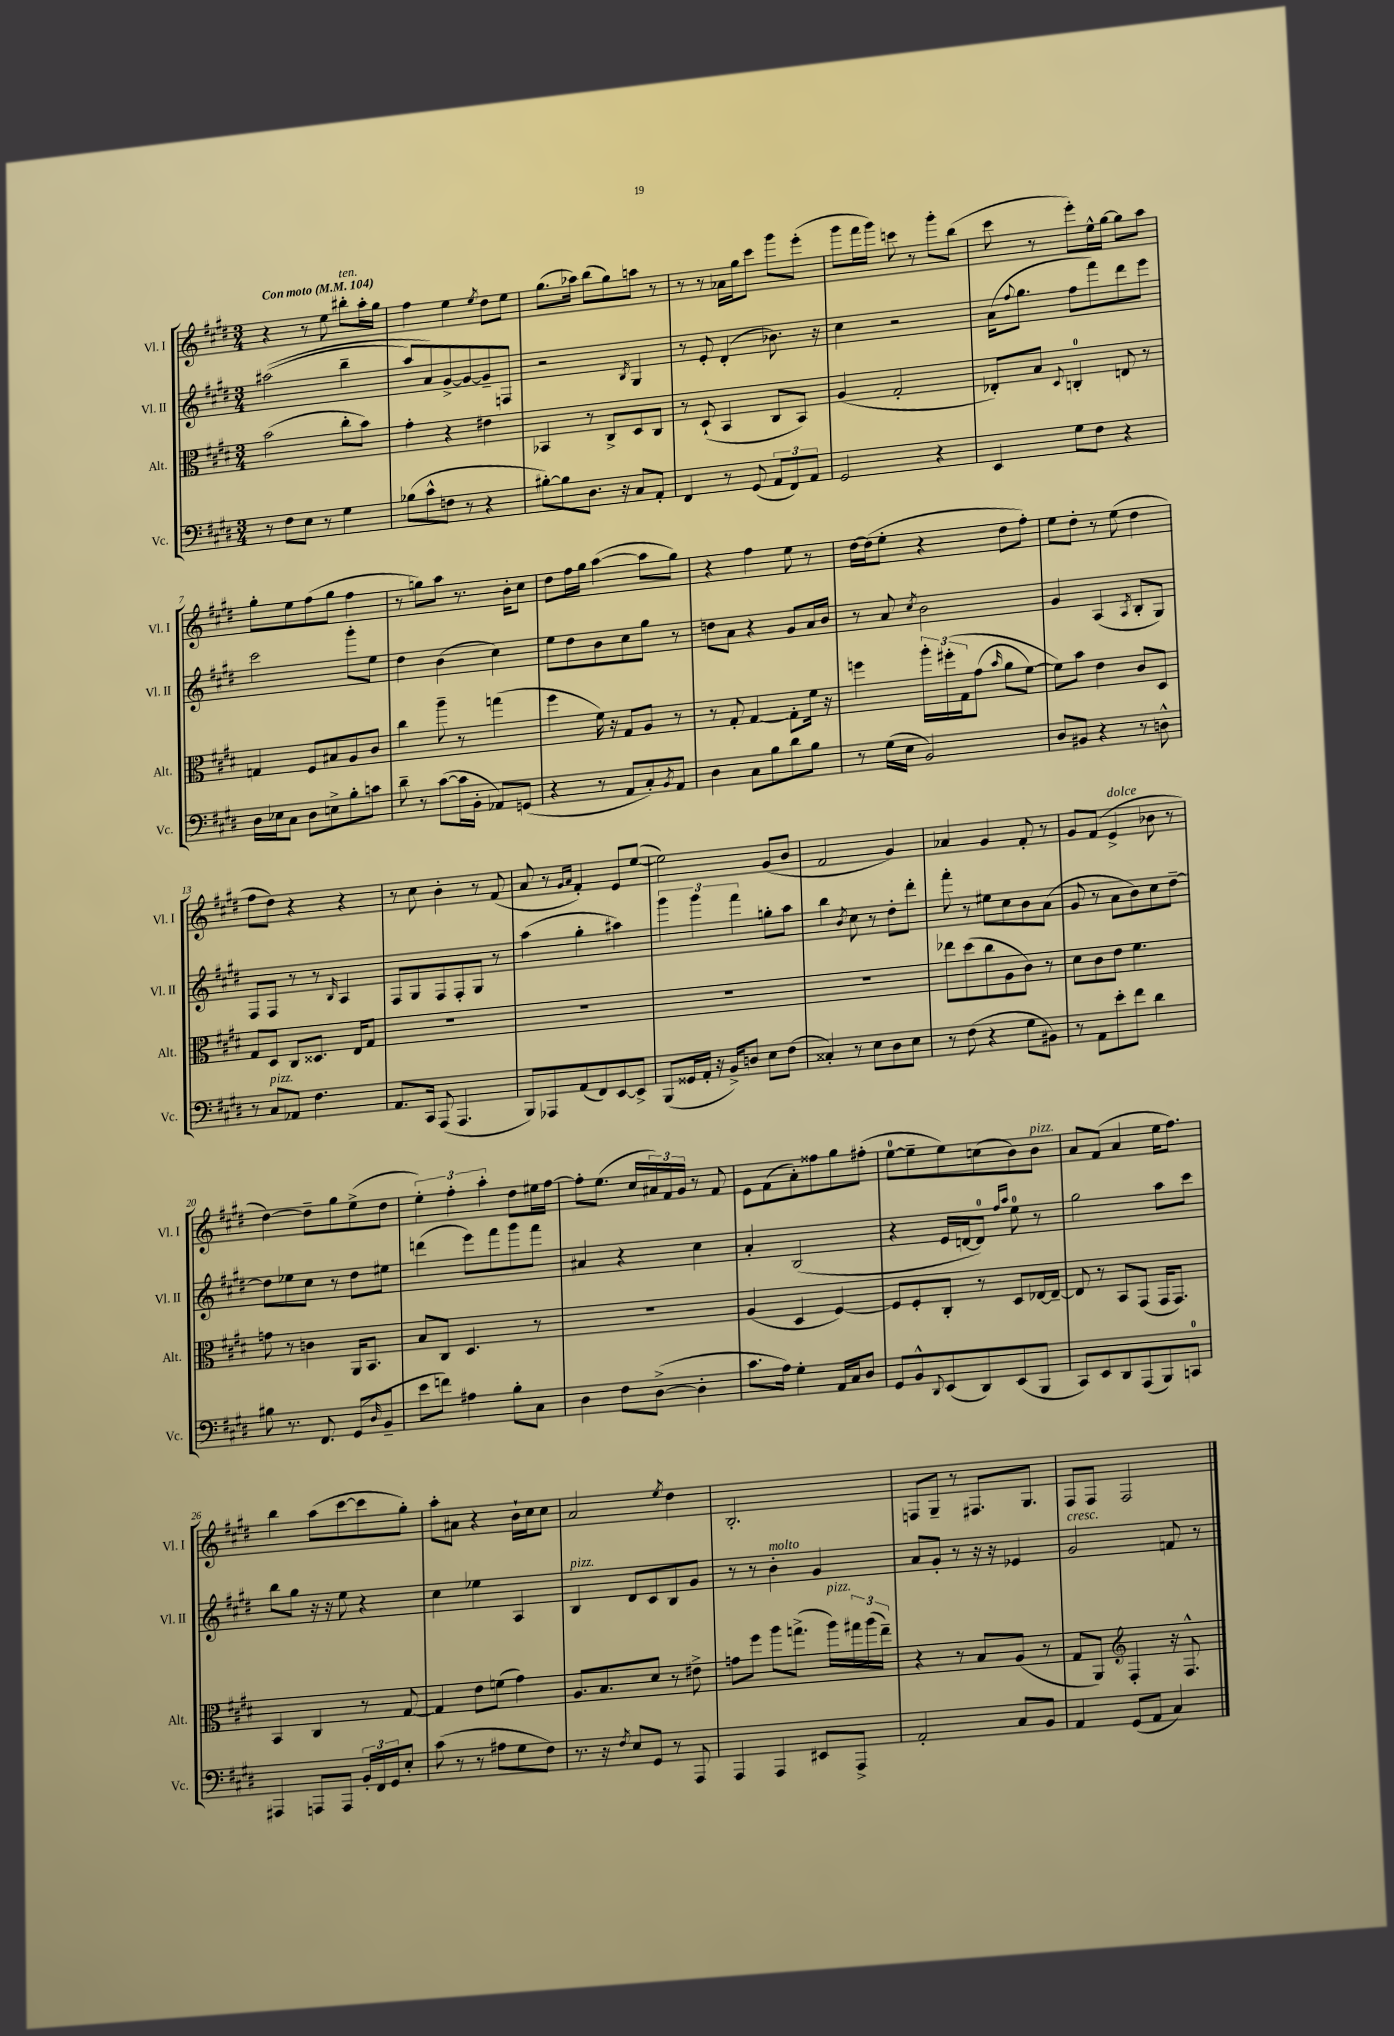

**kern	**kern	**kern	**kern
*staff4	*staff3	*staff2	*staff1
*clefF4	*clefC3	*clefG2	*clefG2
*k[f#c#g#d#]	*k[f#c#g#d#]	*k[f#c#g#d#]	*k[f#c#g#d#]
*M3/4	*M3/4	*M3/4	*M3/4
*MM104	*MM104	*MM104	*MM104
8r	(2b	&((2aa#	4r
8F#	.	.	.
8E	.	.	8r
8r	.	.	8ee
4G#	8cc#'	4bb~	8bb#'
.	8b)	.	16aa'
.	.	.	16gg#
=	=	=	=
(8B-	4g#'	8aa)	4ff#
8c#^^	.	8a&)	.
8F	4r	[8g#^	4ee
8r	.	8g#_	.
.	.	.	8qee
4r	4e#	8g#~]	8dd#
.	.	8F	8ee
=	=	=	=
[8B#')	4BB-	2r	(8.gg#
8B#]	.	.	.
.	.	.	16aa-)
8.D#	8r	.	(8bb
.	8C#^	.	8gg#)
16r	.	.	.
.	.	8qB	.
8C#	8D#	4G#	8aa
8AA'	8C#	.	8r
=	=	=	=
4FF#	8r	8r	8r
.	(8D#`	8e'	8r
8r	4BB	(4d#'	16a-
.	.	.	16gg#
(8GG#	.	.	8ccc#
12AA	8C#	8.b-)	8ggg#
12FF#)	.	.	.
.	8BB)	.	(8eee'
12AA	.	.	.
.	.	16r	.
=	=	=	=
2GG#	(4A	4cc#	8ggg#
.	.	.	16fff#
.	.	.	16ggg#)
.	2G#'	2r	8ccc
.	.	.	8r
4r	.	.	8ggg#'
.	.	.	(8bb
=	=	=	=
4EE	8E-')	(16a	8ccc#
.	.	8qqff#	.
.	.	8.gg#	.
.	8B	.	8r
.	8qqD#	.	.
8G#	4C'	8ff#	8eee')
8F#	.	8fff#)	16ee^^
.	.	.	[16gg#
4r	8E	8ddd#	8gg#]
.	8r	8eee	8aa
=	=	=	=
16D#	4G	2ccc#	8gg#'
16E-	.	.	.
8C#	.	.	8ee
8D#	8F#	.	(8ff#
8E^	8B#	.	8gg#
8B'	8A	8ggg#'	4ff#
8c	8c#	8ee	.
=	=	=	=
8d#~	4cc#	4dd#	8r
8r	.	.	8gg)
([8c#	8aa~	(4b	8aa
16c#]	8r	.	8.r
16BB'	.	.	.
8AA-)	(4gg	4cc#)	.
.	.	.	16b'
(8GG	.	.	8cc#
=	=	=	=
4r	4ff#	8ee	8dd#
.	.	8dd#	16ff#
.	.	.	16gg#
8r	16f#)	8b	([4aa
.	16r	.	.
8AA	8G#	8cc#	.
8C#')	8A	8gg#	8aa]
8qBB	.	.	.
8AA	8r	8r	8gg#)
=	=	=	=
4D#	8r	8dd	4r
.	8G#'	8a	.
8C#	[4G#	4r	4ff#
8B	.	.	.
8d#	8G#']	8g#	8ee
8B	16f#	16a	8r
.	16r	16b	.
=	=	=	=
8r	4ff	8r	[16dd#
.	.	.	(16dd#]
(16G#	.	8a	8ee'
16E	.	.	.
.	.	8qcc#	.
2BB)	24aa'	2b	4r
.	&(24ff#'	.	.
.	24G#	.	.
.	(8g#	.	.
.	16qqb	.	.
.	8a	.	8dd#
.	[8f#)	.	8ff#')
=	=	=	=
8D#	8f#]&)	4g#	8ee
8BB#	8b	.	8dd#'
4r	4e	(4A	8r
.	.	.	(8ee
.	.	8qA	.
8r	8c#	8B'	4dd#
8D^^	8D#	8G#)	.
=	=	=	=
8r	8G#	8F#	8ff#
8C#	8D#	8F#	8dd#)
8AA-	8C#	8r	4r
4.F#	8.D##	8r	.
.	.	16qqB	.
.	.	4A	4r
.	16E	.	.
.	8G#	.	.
=	=	=	=
8.AA	2.r	8F#	8r
.	.	8G#	8cc#
16CC#	.	.	.
(8AAA	.	8F#	4b'
4.AAA	.	8F#'	.
.	.	8G#	8r
.	.	8r	(8f#
=	=	=	=
8BBB)	2.r	(4aa	8a
8AAA-	.	.	8r
.	.	.	16qqg#
.	.	.	16qqa
(8AA	.	4gg#'	4f#')
8FF#)	.	.	.
[8EE	.	4aa#)	8e
8EE^]	.	.	([8ee
=	=	=	=
(8BBB	2.r	6ggg#	2ee])
16GG##	.	.	.
.	.	6ggg#	.
16AA'	.	.	.
16r	.	.	.
16BB^)	.	.	.
.	.	6fff#	.
8D	.	.	.
8E	.	8gg'	(8g#
(8F#	.	8aa	8b
=	=	=	=
4C##')	2.r	4bb	2f#
.	.	8qb	.
8r	.	8cc#	.
8E	.	8r	.
8D#	.	8dd#'	4g#)
8E	.	8ddd#'	.
=	=	=	=
8r	8ee-	8fff#'	4a-
(8F#	(8dd#	8r	.
4r	8cc#	8ee#	4g#
.	8A	8cc#	.
8G#	8c#)	8b	8f#'
8BB#)	8r	(8a	8r
=	=	=	=
8r	8d#	8g#	8g#
8AA	8c#	8r	(8f#
8e'	8e	8a	4e^
8f#	4.f#	8b)	.
4d#	.	8cc#	8b-
.	.	[8dd#~	8r
=	=	=	=
8B#	8g	8dd#]	[4dd#)
8.r	8r	8ee-	.
.	4c	8cc#	8dd#~]
8.FF#	.	.	.
.	.	8r	8gg#
(8GG#	16AA	8dd#	(8ee^
.	8.BB	.	.
16qqD#	.	.	.
8BB~	.	8ee#	8dd#
=	=	=	=
8e	8B	(4ddd	6ee')
8f)	8C#	.	.
.	.	.	6ff#'
4A#	4.D#	8eee)	.
.	.	.	6aa'
.	.	8fff#	.
8B'	.	8ggg#	8dd#
8C#	8r	8fff#	16ee#
.	.	.	[16ff#
=	=	=	=
4D#	2.r	4a#	8ff#']
.	.	.	(8.ee
8F#	.	4r	.
.	.	.	16cc#
([8D#^	.	.	24a#)
.	.	.	24f#
.	.	.	24g#
4D#']	.	4cc#	8r
.	.	.	8f#
=	=	=	=
8.c#	(4A	4a'	8e
.	.	.	(8f#
16A)	.	.	.
4G#'	4D#	(2B	8a')
.	.	.	8ff##
16AA	[4F#)	.	8gg#
16C#	.	.	.
8D#	.	.	(8ff#'
=	=	=	=
8GG#	8F#]	4r	[8ee
8BB^^	8F#'	.	8ee~]
8qqDD#	.	.	.
(8EE	8C#'	16e	8ee)
.	.	[16d	.
8DD#)	8r	8d])	(8cc
.	.	16qqff#	.
.	.	16qqaa	.
(8EE	8D#	8ee	8b)
8BBB	[16E-	8r	8b
.	16E-~_	.	.
=	=	=	=
8CC#)	8E-]	2gg#	8a
8EE	8r	.	(8f#
8DD#	8BB	.	4a
(8AAA	(8GG#	.	.
8BBB)	16GG#	8aa	16ee
.	8.GG#)	.	8.ff#)
8CC	.	8ccc#	.
=	=	=	=
4AAA#	4BB	8bb	4bb
.	.	8gg#	.
8AAA	4C#	16r	(8aa
.	.	16r	.
8AAA	.	8ee	[8ccc#
24BB'	8r	4r	8ccc#]
24FF#	.	.	.
24GG#	.	.	.
8E'	[8G#	.	8gg#')
=	=	=	=
(8c#	4G#]	4cc#	8aa'
8r	.	.	8a#
8r	8e	4ee-	4r
8A#	(8f	.	.
8G#	4g#)	4A	16b`
.	.	.	16cc#
8F#)	.	.	8cc#
=	=	=	=
8.r	8.A	4B	2a
16r	8.B	.	.
8qF#	.	.	.
8E	.	8d#	.
8GG#	8d#	8c#	.
.	.	.	8qee
8r	8r	8B	4dd#
8AAA	8e#^	8g#	.
=	=	=	=
4AAA	8g	8r	2.B'
.	8ff#	8r	.
4AAA	8aa	4b'	.
.	(8.gg^	.	.
8EE#	.	4g#	.
.	16aa)	.	.
8AAA^	24gg#	.	.
.	(24aa	.	.
.	24ee~)	.	.
=	=	=	=
2AA'	4r	8a	8F
.	.	8g#'	8G#~
.	8r	8r	8r
.	8B	16r	8.F#
.	.	16r	.
8C#	(8A	4e-	.
.	.	.	8.G#
8BB	8r	.	.
=	=	=	=
4AA	8G#	2g#	8F#
.	8AA)	.	8F#
*	*clefG2	*	*
(8GG#	4F#'	.	2F#
8AA	.	.	.
4C#)	16r	8f	.
.	8.F#^^	.	.
.	.	8r	.
==	==	==	==
*-	*-	*-	*-
